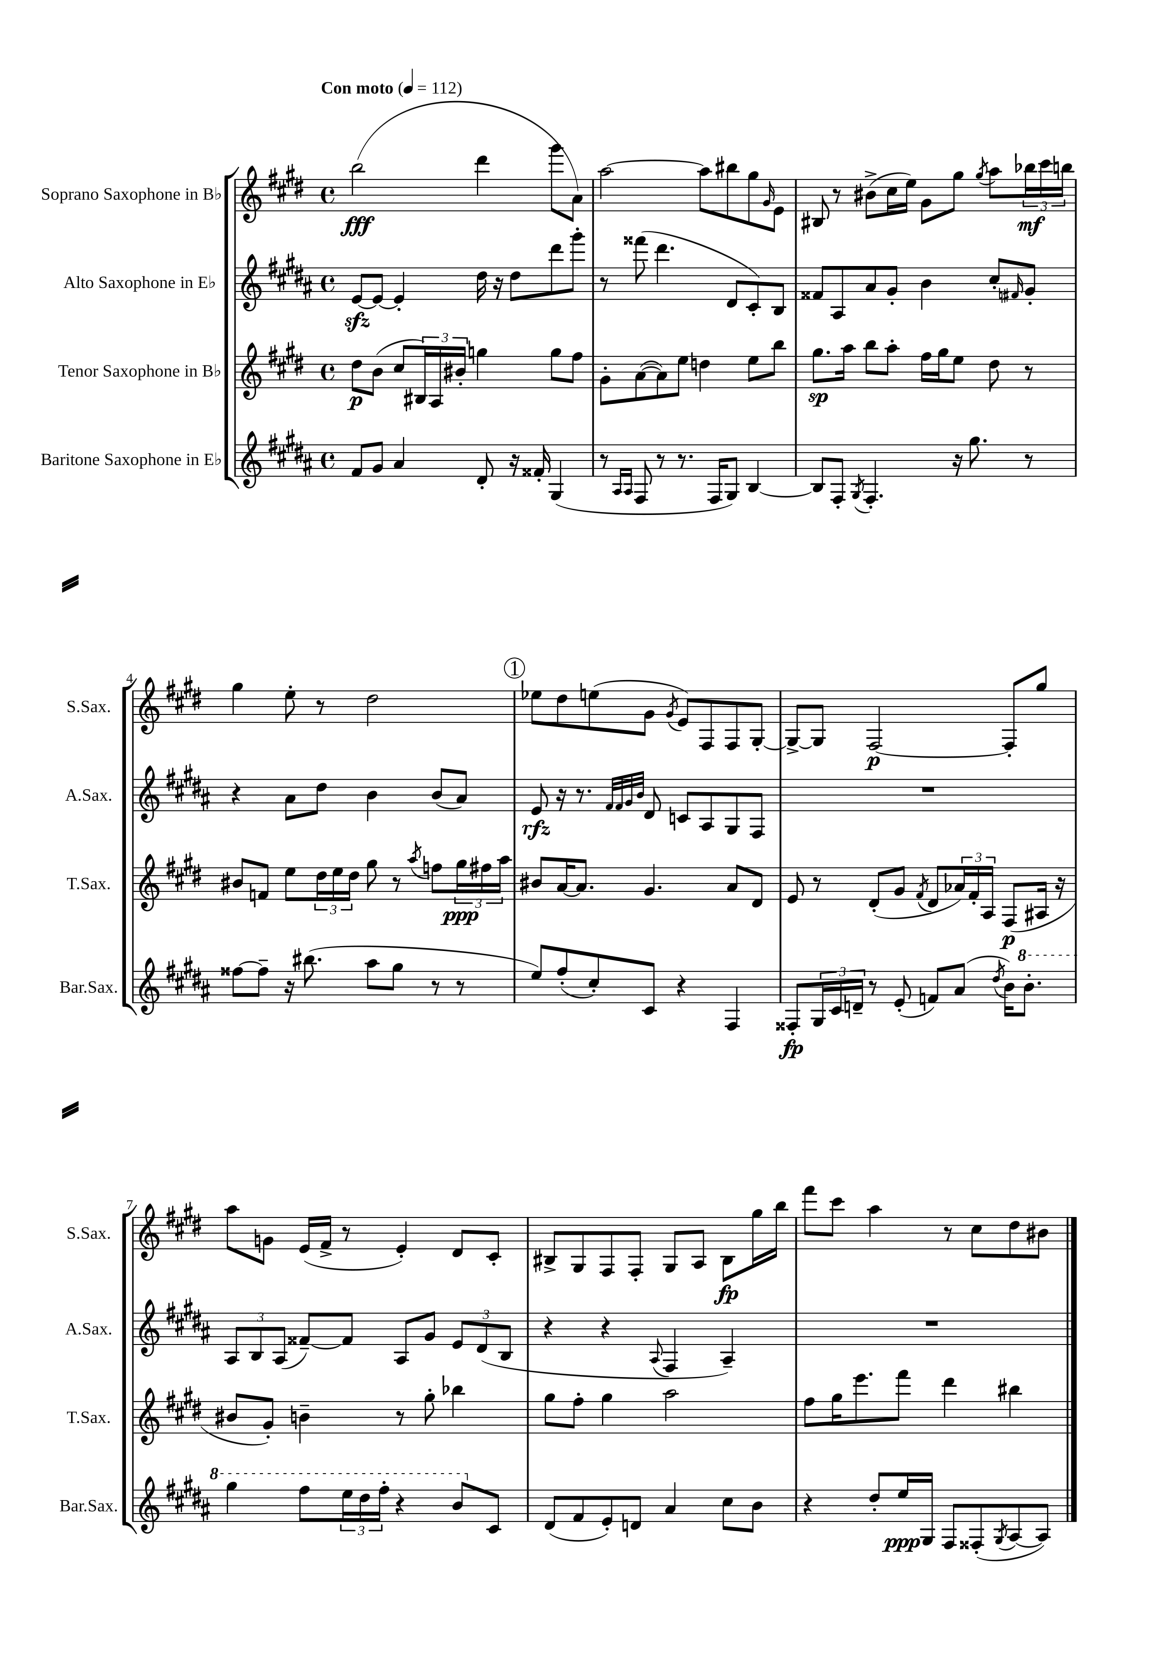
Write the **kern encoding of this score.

**kern	**kern	**kern	**kern
*staff4	*staff3	*staff2	*staff1
*clefG2	*clefG2	*clefG2	*clefG2
*k[f#c#g#d#a#]	*k[f#c#g#d#]	*k[f#c#g#d#a#]	*k[f#c#g#d#]
*M4/4	*M4/4	*M4/4	*M4/4
*met(c)	*met(c)	*met(c)	*met(c)
*MM112	*MM112	*MM112	*MM112
8f#	8dd#	[8e	(2bb
8g#	(8b	8e_	.
4a#	8cc#	4e']	.
.	24B#)	.	.
.	24A	.	.
.	24b#'	.	.
8d#'	4gg	16dd#	4ddd#
.	.	16r	.
16r	.	8dd#	.
16f##'	.	.	.
(4G#	8gg	8ddd#	8ggg#
.	8ff#	8ggg#'	8a)
=	=	=	=
8r	8g#'	8r	[2aa
16qqA#	.	.	.
16qqA#	.	.	.
8F#	([8a	(8fff##	.
8r	8a])	4.ddd#	.
8.r	8ee	.	.
.	4dd	.	8aa]
16F#	.	.	.
8G#)	.	8d#	8bb#
[4B	8ee	8c#')	8gg#
.	.	.	16qqg#
.	8bb	8B	8e
=	=	=	=
8B]	8.gg#	8f##	8B#
8F#'	.	8A#	8r
.	16aa	.	.
8qG#	.	.	.
4.F#'	8bb	8a#	(8b#^
.	8aa'	8g#'	16cc#
.	.	.	16ee)
.	16ff#	4b	8g#
.	16gg#	.	.
16r	8ee	.	8gg#
8.gg#	.	.	.
.	.	.	8qgg#
.	8dd#	8cc#'	8aa
.	.	16qqf#	.
8r	8r	8g#'	24bb-
.	.	.	24ccc#
.	.	.	24bb
=	=	=	=
[8ff##	8b#	4r	4gg#
8ff##~]	8f	.	.
16r	8ee	8a#	8ee'
(8.bb#	.	.	.
.	24dd#	8dd#	8r
.	24ee	.	.
.	24dd#	.	.
8aa#	8gg#	4b	2dd#
8gg#	8r	.	.
.	8qaa	.	.
8r	8ff	(8b	.
8r	24gg#	8a#)	.
.	24ff#	.	.
.	24aa	.	.
=	=	=	=
8ee)	8b#	8e	8ee-
(8ff#'	[16a	16r	8dd#
.	8.a]	8.r	.
8cc#')	.	.	(8ee
.	.	32qqf#	.
.	.	32qqf#	.
.	.	32qqg#	.
.	.	32qqb	.
8c#	4.g#	8d#	8g#
.	.	.	8qg#
4r	.	8c	8e)
.	.	8A#	8F#
4F#	8a	8G#	8F#
.	8d#	8F#	[8G#'
=	=	=	=
8F##'	8e	1r	8G#^_
24G#	8r	.	8G#]
24c#	.	.	.
24d~	.	.	.
8r	(8d#'	.	[2F#
(8e'	8g#	.	.
.	8qf#	.	.
8f)	8d#	.	.
(8a#	24a-)	.	.
.	24f#'	.	.
.	24A	.	.
8qdd#	.	.	.
16b)	(8F#	.	8F#']
8.bb'	.	.	.
.	16A#	.	8gg#
.	16r	.	.
=	=	=	=
4ggg#	8b#	12A#	8aa
.	.	12B	.
.	8g#')	.	8g
.	.	(12A#	.
8fff#	4b~	[8f##~)	(16e
.	.	.	16f#^
24eee	.	8f##]	8r
24ddd#	.	.	.
24fff#'	.	.	.
4r	8r	8A#	4e')
.	8gg#'	8g#	.
8bb	4bb-	12e	8d#
.	.	(12d#	.
8c#	.	.	8c#'
.	.	12B	.
=	=	=	=
(8d#	8gg#	4r	8B#^
8f#	8ff#'	.	8G#
8e')	4gg#	4r	8F#
8d	.	.	8F#'
.	.	8qqA#	.
4a#	2aa	4F#	8G#
.	.	.	8A
8cc#	.	4A#~)	8B#
8b	.	.	16gg#
.	.	.	16bb
=	=	=	=
4r	8ff#	1r	8fff#
.	16gg#	.	8ccc#
.	8.eee	.	.
8dd#'	.	.	4aa
16ee	8fff#	.	.
16G#	.	.	.
8F#	4ddd#	.	8r
(8F##'	.	.	8cc#
8qG#	.	.	.
[8A#	4bb#	.	8dd#
8A#])	.	.	8b#
==	==	==	==
*-	*-	*-	*-
